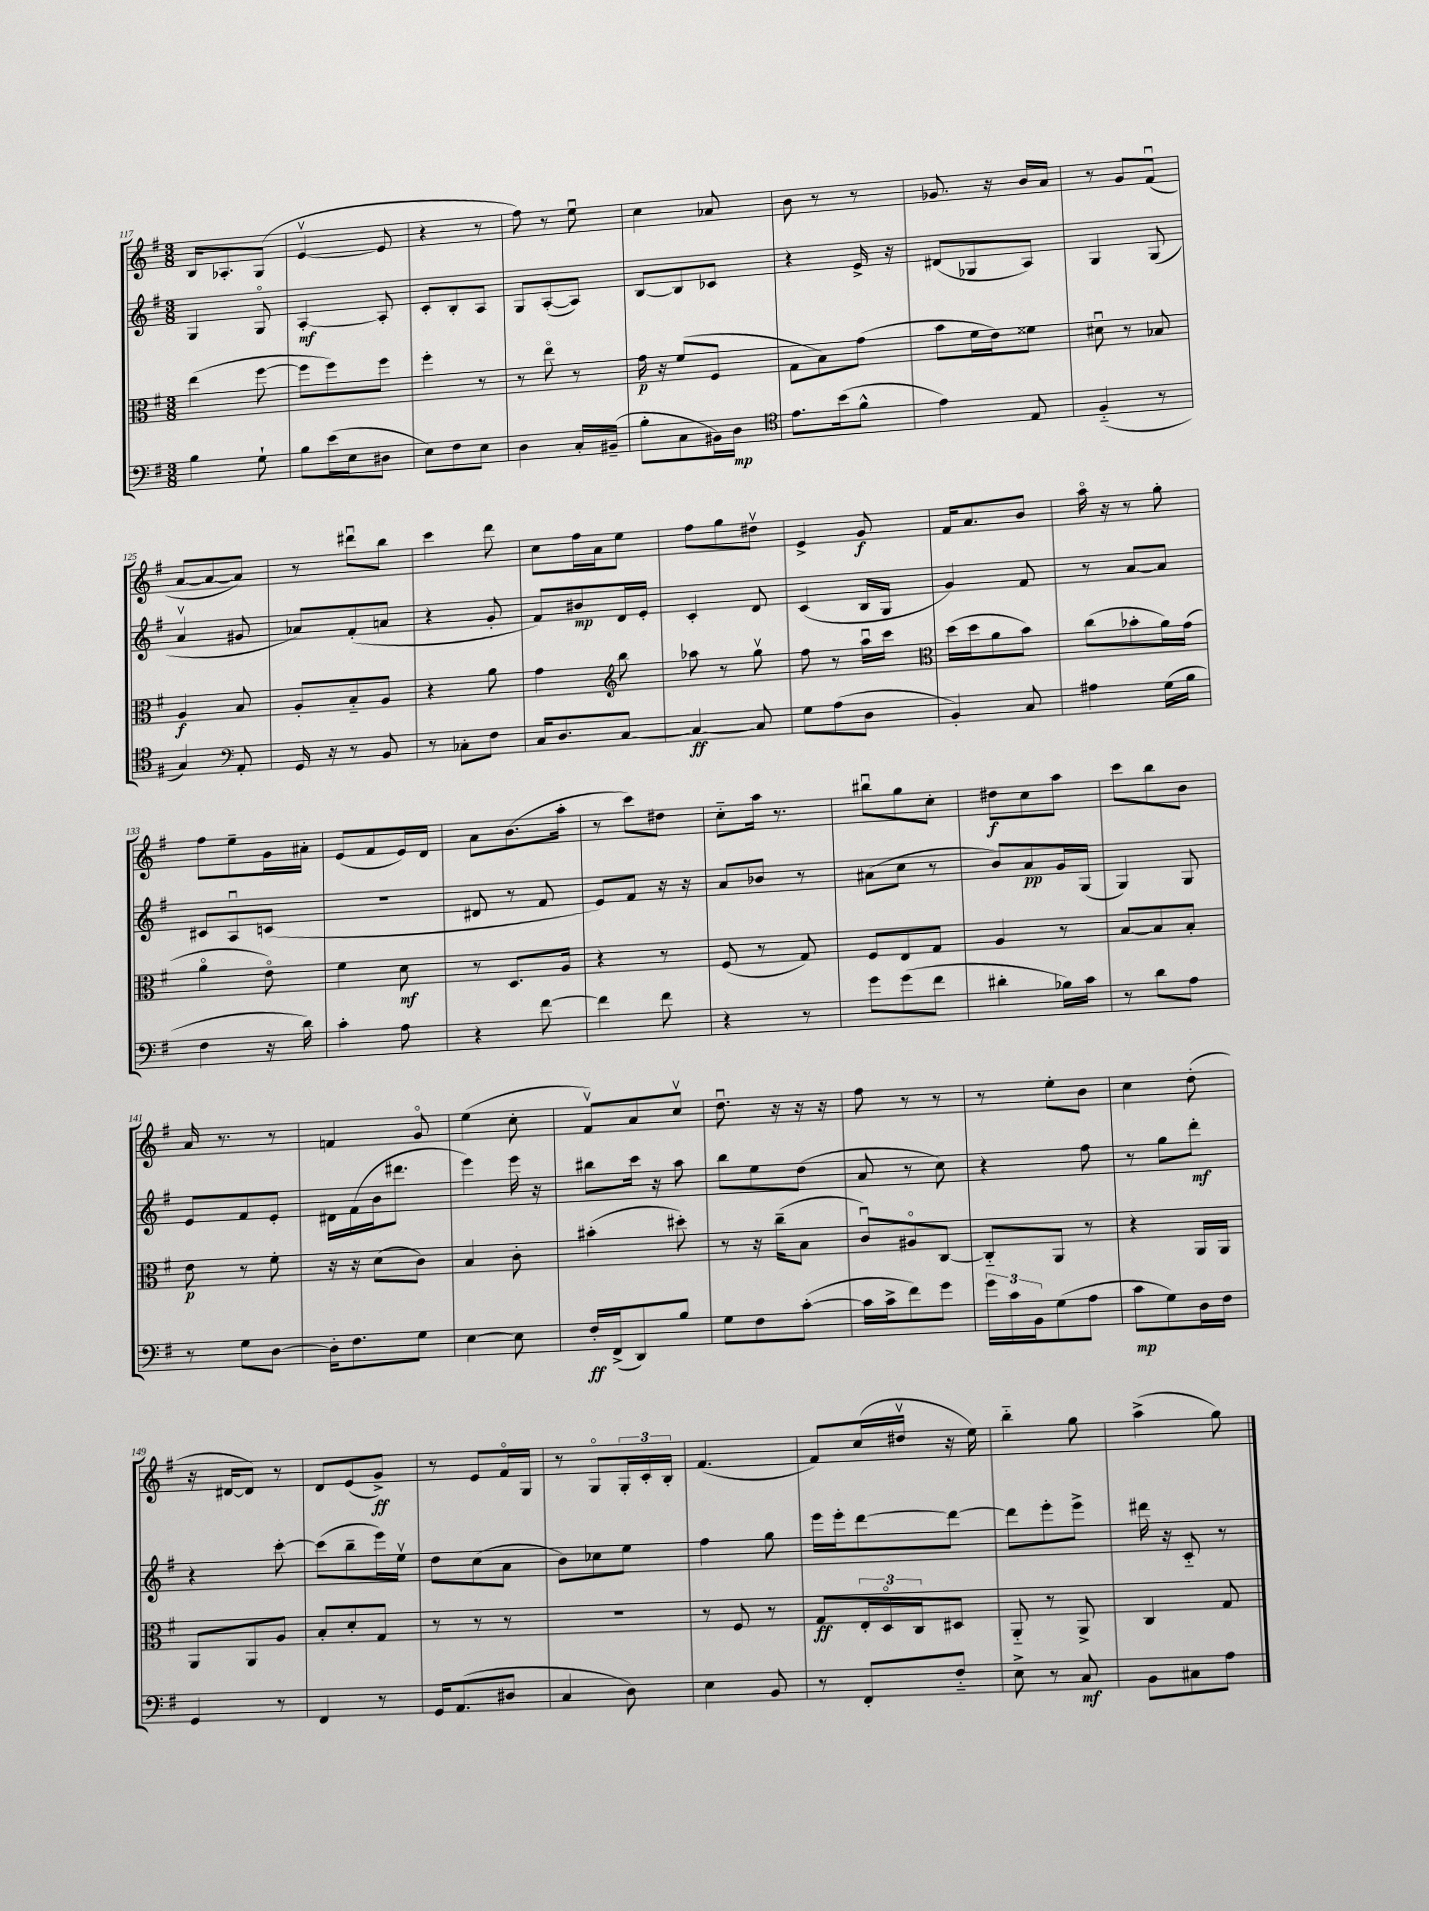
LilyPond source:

<<
\new StaffGroup <<
\new Staff = "s0" {
    \clef treble \key g \major \numericTimeSignature \time 3/8
    b16 aes8.-. g8( |
    e'4~\upbow e'8 |
    r4 r8 |
    fis''8) r8 e''8\downbow |
    c''4 aes'8 |
    b'8 r8 r8 |
    ges'8. r16 b'16 a'16 |
    r8 g'8 fis'8\downbow( |
    a'8~ a'8~ a'8) |
    r8 dis'''8\downbow b''8 |
    c'''4 d'''8 |
    c''8 fis''16 a'16 e''8 |
    fis''8 g''8 dis''8\upbow |
    e'4-> g'8\f |
    fis'16 a'8. b'8 |
    a''16\flageolet r16 r8 g''8-. |
    fis''8 e''8-- g'16 ais'16-. |
    e'8( fis'8 e'16) d'16 |
    a'8 b'8.( a''16-. |
    r8 c'''8) dis''8 |
    c''8-_ a''16 r8. |
    bis''8\downbow g''8 c''8-. |
    dis''8\f c''8 a''8 |
    c'''8 b''8 b'8 |
    a'16 r8. r8 |
    f'4 g'8\flageolet |
    e''4( c''8-. |
    fis'8\upbow) a'8 c''8\upbow |
    d''8.\downbow r16 r16 r16 |
    fis''8 r8 r8 |
    r8 e''8-. b'8 |
    c''4 d''8-.( |
    r16 dis'16~ dis'8) r8 |
    d'8 e'8( g'8->\ff) |
    r8 e'8 fis'16\flageolet g16 |
    r8 g8\flageolet \tuplet 3/2 { g16-. c'16-. b16-. } |
    fis'4.( |
    fis'8) c''16( dis''16\upbow r16 e''16) |
    b''4-_ g''8 |
    a''4->( g''8) \bar "|." |
}
\new Staff = "s1" {
    \clef treble \key g \major \numericTimeSignature \time 3/8
    g4 g8\flageolet |
    a4~-.\mf a8-. |
    c'8-. b8-. a8 |
    g8 a8~-.( a8) |
    b8~ b8 ces'8 |
    r4 e'16-> r16 |
    dis'8( ges8 a8) |
    g4 g8( |
    a'4\upbow gis'8 |
    aes'8) fis'8-.( a'8 |
    r4 g'8-. |
    fis'8) bis'8\mp d'16 e'16-. |
    c'4-. d'8 |
    c'4( b16 g16 |
    g'4) fis'8 |
    r8 a'8~ a'8 |
    cis'8 a8\downbow c'8( |
    r4. |
    dis'8 r8 fis'8 |
    e'8) fis'8 r16 r16 |
    a'8 bes'8 r8 |
    ais'8( c''8 r8 |
    b'8) a'8\pp g'16 g16( |
    g4) g8 |
    e'8 fis'8 e'8-. |
    dis'16 fis'16( b'16 dis'''8. |
    e'''4) e'''16 r16 |
    bis''8 c'''16 r16 a''8 |
    b''8 e''8 d''8( |
    a'8 r8 c''8) |
    r4 fis''8 |
    r8 g''8 d'''8-.\mf |
    r4 c'''8~-. |
    c'''8( b''8-- e'''16) e''16\upbow |
    d''8 c''8( a'8 |
    b'8) ces''8 e''8 |
    fis''4 g''8 |
    e'''16 e'''16-. d'''8~ d'''8~ |
    d'''8 e'''8-. e'''8-> |
    dis'''16 r16 c'8-_ r8 \bar "|." |
}
\new Staff = "s2" {
    \clef alto \key g \major \numericTimeSignature \time 3/8
    e''4( fis''8~ |
    fis''8 fis''8) fis''8 |
    fis''4-. r8 |
    r8 e''8\flageolet r8 |
    g'16\p r16 fis'8( fis8 |
    g8 b8) g'8( |
    b'8 fis'16 e'16) fisis'8 |
    dis'8\downbow r8 bes8 |
    a4\f b8 |
    a8-. b8-_ a8 |
    r4 a'8 |
    g'4 \clef treble b''8 |
    aes''8 r8 g''8\upbow |
    fis''8 r8 a''16\downbow c'''16 |
    \clef alto d''16( d''16 a'8 b'8) |
    c''8( bes'8-. a'16) g'16( |
    a'4\flageolet e'8\flageolet) |
    fis'4 d'8\mf |
    r8 d8. a16 |
    r4 r8 |
    fis8( r8 g8) |
    fis8 e8 g8 |
    a4 r8 |
    b8~ b8 b8-. |
    e'8\p r8 fis'8-. |
    r16 r16 d'8( c'8) |
    b4 c'8-. |
    bis'4-.( dis''8-.) |
    r8 r16 c''16--( b8 |
    c'8\downbow) ais8\flageolet c8~ |
    c8-_ a,8 r8 |
    r4 a,16 a,16 |
    a,8 a,8 a8 |
    b8-. d'8-. g8 |
    r8 r8 r8 |
    R4. |
    r8 fis8 r8 |
    g8\ff \tuplet 3/2 { e16-. d16\flageolet c16 } dis8 |
    a,8-_ r8 a,8-> |
    c4 g8 \bar "|." |
}
\new Staff = "s3" {
    \clef bass \key g \major \numericTimeSignature \time 3/8
    b4 g8-! |
    b8 e'16( e16 dis8 |
    e8) fis8 e8 |
    d4 c16-. bis,16--( |
    b8-. c8 bis,16) d16\mp |
    \clef tenor e'8. b'16( fis'8-^ |
    e'4) e8 |
    fis4-_( r8 |
    g4) \clef bass a,8-. |
    g,16 r16 r8 b,8 |
    r8 ces8-. fis8 |
    c16 d8. c8~ |
    c4~\ff c8 |
    g8 a8( d8 |
    b,4-.) c8 |
    ais4 g16( b16 |
    fis4 r16 d'16) |
    c'4-. a8 |
    r4 fis'8~ |
    fis'4 fis'8 |
    r4 r8 |
    g'8 g'8( fis'8 |
    dis'4-. bes16) c'16 |
    r8 d'8 a8 |
    r8 g8 d8~ |
    d16-. fis8. g8 |
    e4~ e8 |
    fis16-.\ff fis,16->( d,8) b8 |
    g8 fis8 c'8~-.( |
    c'16 c'16-> fis'8) g'8 |
    \tuplet 3/2 { g'16 c'16 b,16 } g8( a8 |
    c'8\mp g8) d16 fis16 |
    g,4 r8 |
    fis,4 r8 |
    g,16 a,8.( dis8 |
    c4 d8) |
    e4 b,8 |
    r8 fis,8-. fis8-_ |
    e8-> r8 c8\mf |
    b,8 cis8 a8 \bar "|." |
}
>>
>>
\layout { \context { \Score currentBarNumber = #117 } }
